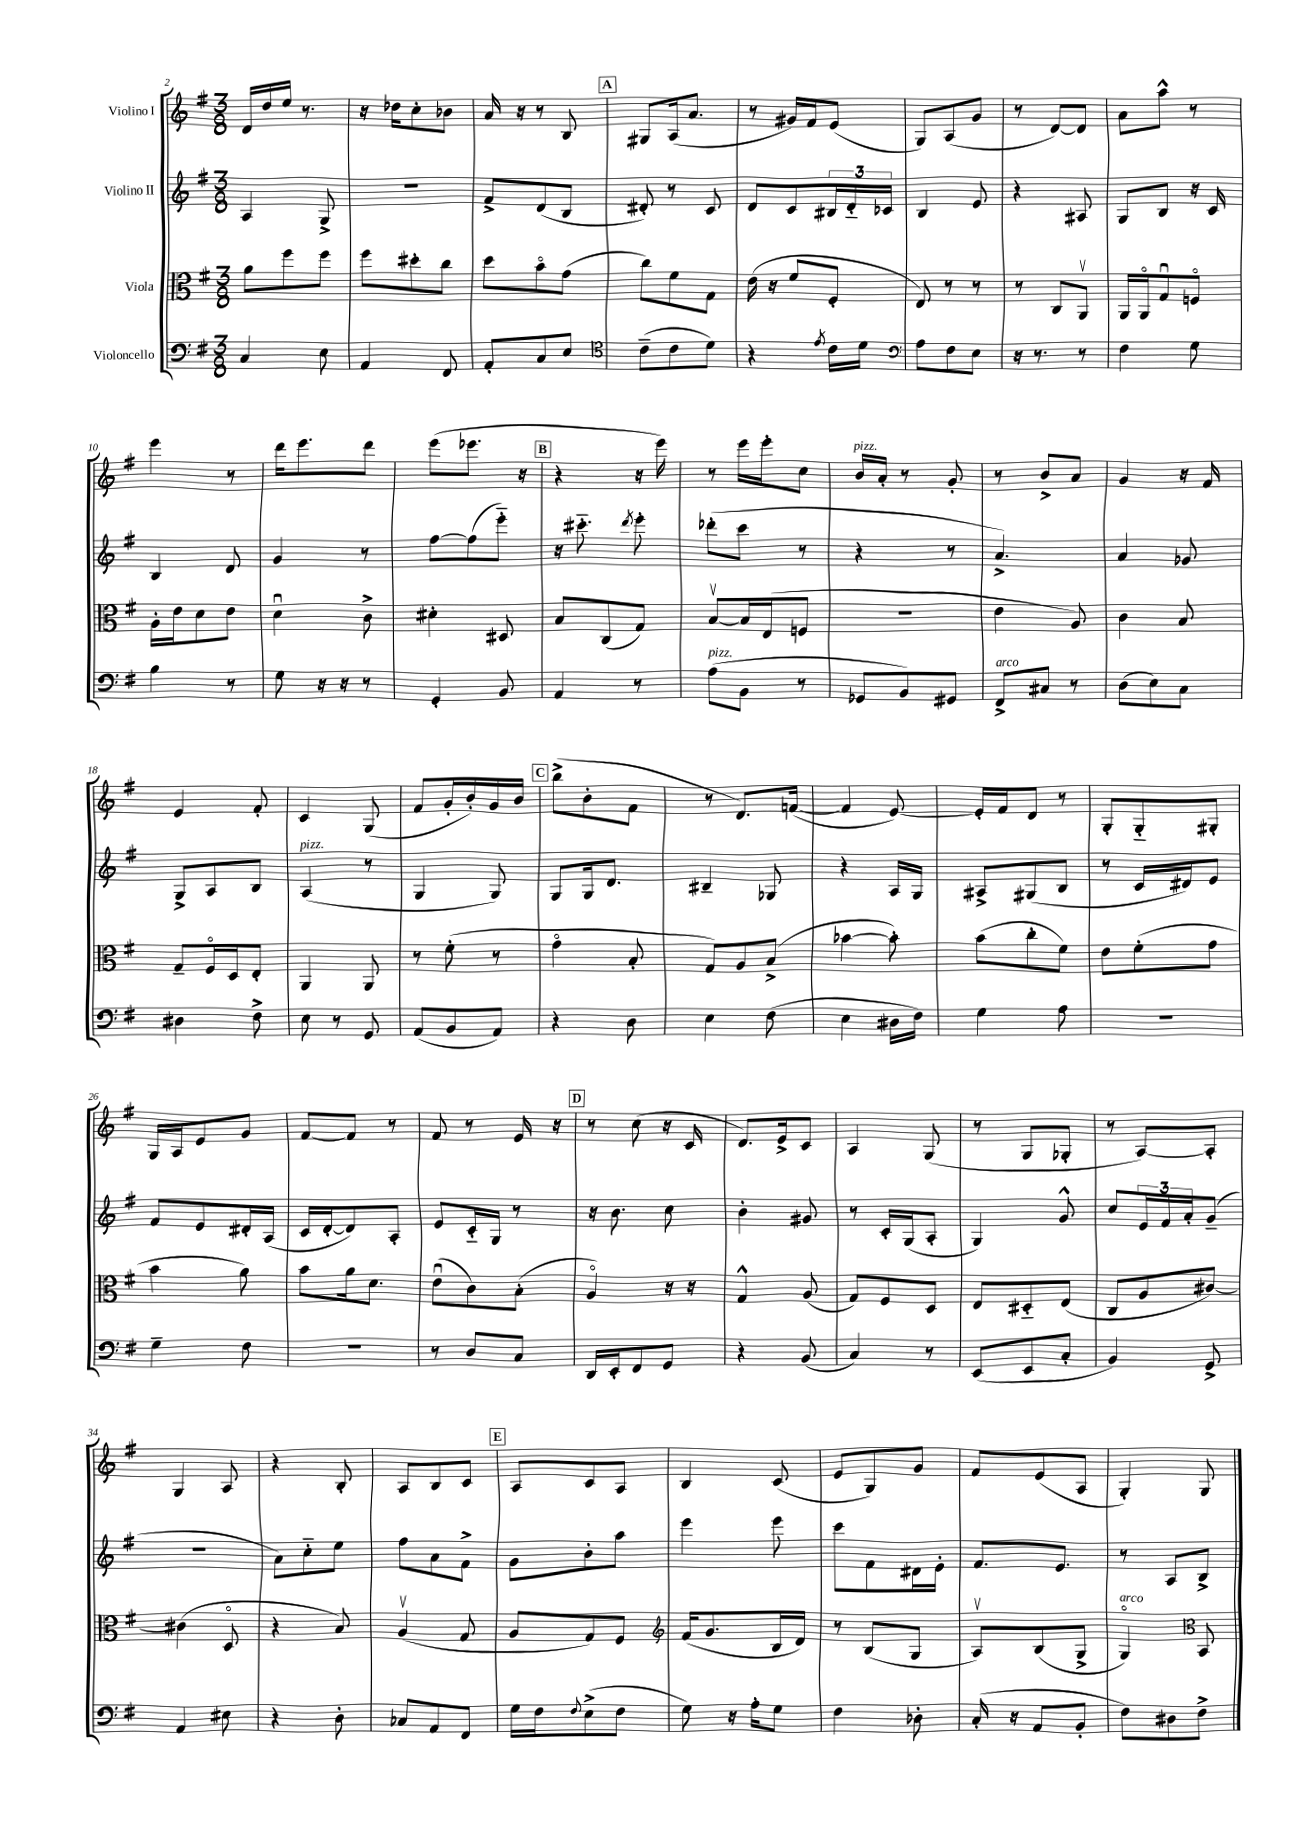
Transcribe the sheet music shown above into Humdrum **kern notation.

**kern	**kern	**kern	**kern
*staff4	*staff3	*staff2	*staff1
*clefF4	*clefC3	*clefG2	*clefG2
*k[f#]	*k[f#]	*k[f#]	*k[f#]
*M3/8	*M3/8	*M3/8	*M3/8
4C	8a	4A	16d
.	.	.	16dd
.	8ff#	.	16ee
.	.	.	8.r
8E	8ff#	8G^	.
=	=	=	=
4AA	8ff#	4.r	16r
.	.	.	16dd-
.	8dd#'	.	8cc'
8FF#	8cc	.	8b-
=	=	=	=
8AA'	8dd	8f#^	16a
.	.	.	16r
8C	8bo	(8d	8r
8E	(8g	8B	8B
=	=	=	=
*clefC4	*	*	*
(8c~	8cc)	8d#')	8G#
8c	8f#	8r	(16A
.	.	.	8.a
8d)	8G	8c	.
=	=	=	=
4r	(16e	8d	8r
.	16r	.	.
.	8f#	8c	16g#)
.	.	.	16f#
8qe	.	.	.
16c	8F#'	24B#	(8e
.	.	24d'~	.
16d	.	.	.
.	.	24c-	.
=	=	=	=
*clefF4	*	*	*
8A	8E)	4B	8G)
8F#	8r	.	(8A
8E	8r	8e	8g
=	=	=	=
16r	8r	4r	8r
8.r	.	.	.
.	8C	.	[8d)
8r	8AAv	8A#	8d]
=	=	=	=
4F#	16AA	8G	8a
.	16AAo	.	.
.	8Gu	8B	8aa^^
8G	8Fo	16r	8r
.	.	16c	.
=	=	=	=
4B	16A'	4B	4eee
.	16e	.	.
.	8d	.	.
8r	8e	8d	8r
=	=	=	=
8G	4du	4g	16ddd
.	.	.	8.eee
16r	.	.	.
16r	.	.	.
8r	8c^	8r	8ddd
=	=	=	=
4GG'	4d#'	[8ff#	(8eee
.	.	(8ff#]	8.eee-
8BB	8D#	8eee'~)	.
.	.	.	16r
=	=	=	=
4AA	8B	16r	4r
.	.	8.ccc#'~	.
.	(8C	.	.
.	.	8qddd	.
8r	8G)	8eee'	16r
.	.	.	16eee)
=	=	=	=
(8A	[8Bv	(8ddd-'	8r
8BB	16B]	8ccc	16eee
.	(16E	.	16eee'
8r	8F	8r	8cc
=	=	=	=
8GG-	4.r	4r	16b
.	.	.	16a'
8BB)	.	.	8r
8GG#	.	8r	8g'
=	=	=	=
8FF#^	4e	4.a^)	8r
8C#	.	.	8b^
8r	8A)	.	8a
=	=	=	=
(8D	4c	4a	4g
8E)	.	.	.
8C	8B	8g-	16r
.	.	.	16f#
=	=	=	=
4D#	8G~	8G^	4e
.	16F#o	8A	.
.	16D	.	.
8F#^	8E'	8B	8f#'
=	=	=	=
8E	4AA	(4A	4c
8r	.	.	.
8GG	8AA	8r	(8G
=	=	=	=
(8AA	8r	4G	8f#
8BB	(8f#'	.	16g'
.	.	.	16b')
8AA)	8r	8G)	16g
.	.	.	16b
=	=	=	=
4r	4go	8G	(8bb^
.	.	16G	8b'
.	.	8.d	.
8D	8B'	.	8f#
=	=	=	=
4E	8G)	4B#~	8r
.	8A	.	8.d)
(8F#	(8B^	8G-	.
.	.	.	([16f
=	=	=	=
4E	[4b-	4r	4f]
16D#	8b-'])	16A	[8e)
16F#)	.	16G	.
=	=	=	=
4G	(8b	8A#^	16e']
.	.	.	16f#
.	8cc'	(8G#	8d
8A	8f#)	8B	8r
=	=	=	=
4.r	8e	8r	8G'
.	(8f#'	16c	8G'~
.	.	16d#)	.
.	8g	8e	8G#'
=	=	=	=
4G~	4b	8f#	16G
.	.	.	16A
.	.	8e	8e
8F#	8a)	16d#'	8g
.	.	(16A	.
=	=	=	=
4.r	8b	16c	[8f#
.	.	[16d'	.
.	16a	8d])	8f#]
.	8.d	.	.
.	.	8A'	8r
=	=	=	=
8r	(8eu	8e	8f#
8D	8c)	16c'~	8r
.	.	16G	.
8C	(8B'	8r	16e
.	.	.	16r
=	=	=	=
16DD	4Ao)	16r	8r
16EE'	.	8.b	.
8FF#	.	.	(8cc
8GG	16r	8cc	16r
.	16r	.	16c
=	=	=	=
4r	4G^^	4b'	8.d)
.	.	.	16e^
(8BB	(8A	8g#	8c
=	=	=	=
4C)	8G)	8r	4A
.	8F#	16c'	.
.	.	(16G	.
8r	8D	8A'	(8G
=	=	=	=
(8EE	8E	4G)	8r
8EE	8D#'~	.	8G
8C'	(8E	8g^^	8G-'
=	=	=	=
4BB)	8C	8cc	8r
.	8A	24e	[8A)
.	.	24f#	.
.	.	24a'	.
8GG^	[8c#)	(8g~	8A']
=	=	=	=
4AA	(4c#]	4.r	4G
8E#	8Do	.	8A
=	=	=	=
4r	4r	8a)	4r
.	.	8cc'~	.
8D'	8B)	8ee	8B'
=	=	=	=
8C-	(4Av	8ff#	8A
8AA	.	8a	8B
8FF#	8G	8f#^	8c
=	=	=	=
16G	8A	8g	8A
16F#	.	.	.
8qqF#	.	.	.
(8E^	8G)	8b'	8c
8F#	8F#	8aa	8A
=	=	=	=
*	*clefG2	*	*
8G)	(16f#	4eee	4B
.	8.g	.	.
16r	.	.	.
16A'	.	.	.
8G	16B	8eee	(8c
.	16d)	.	.
=	=	=	=
4F#	8r	8ccc	8e
.	(8B	8f#	8G)
8D-'	8G	16d#	8g
.	.	16e'	.
=	=	=	=
(16C'	8Av)	8.f#	8f#
16r	.	.	.
8AA	(8B	.	(8e
.	.	8.e	.
8BB'	8G^	.	8A
=	=	=	=
8F#)	4Go)	8r	4G')
8D#	.	8A	.
*	*clefC3	*	*
8F#^	8BB	8B^	8G
==	==	==	==
*-	*-	*-	*-
